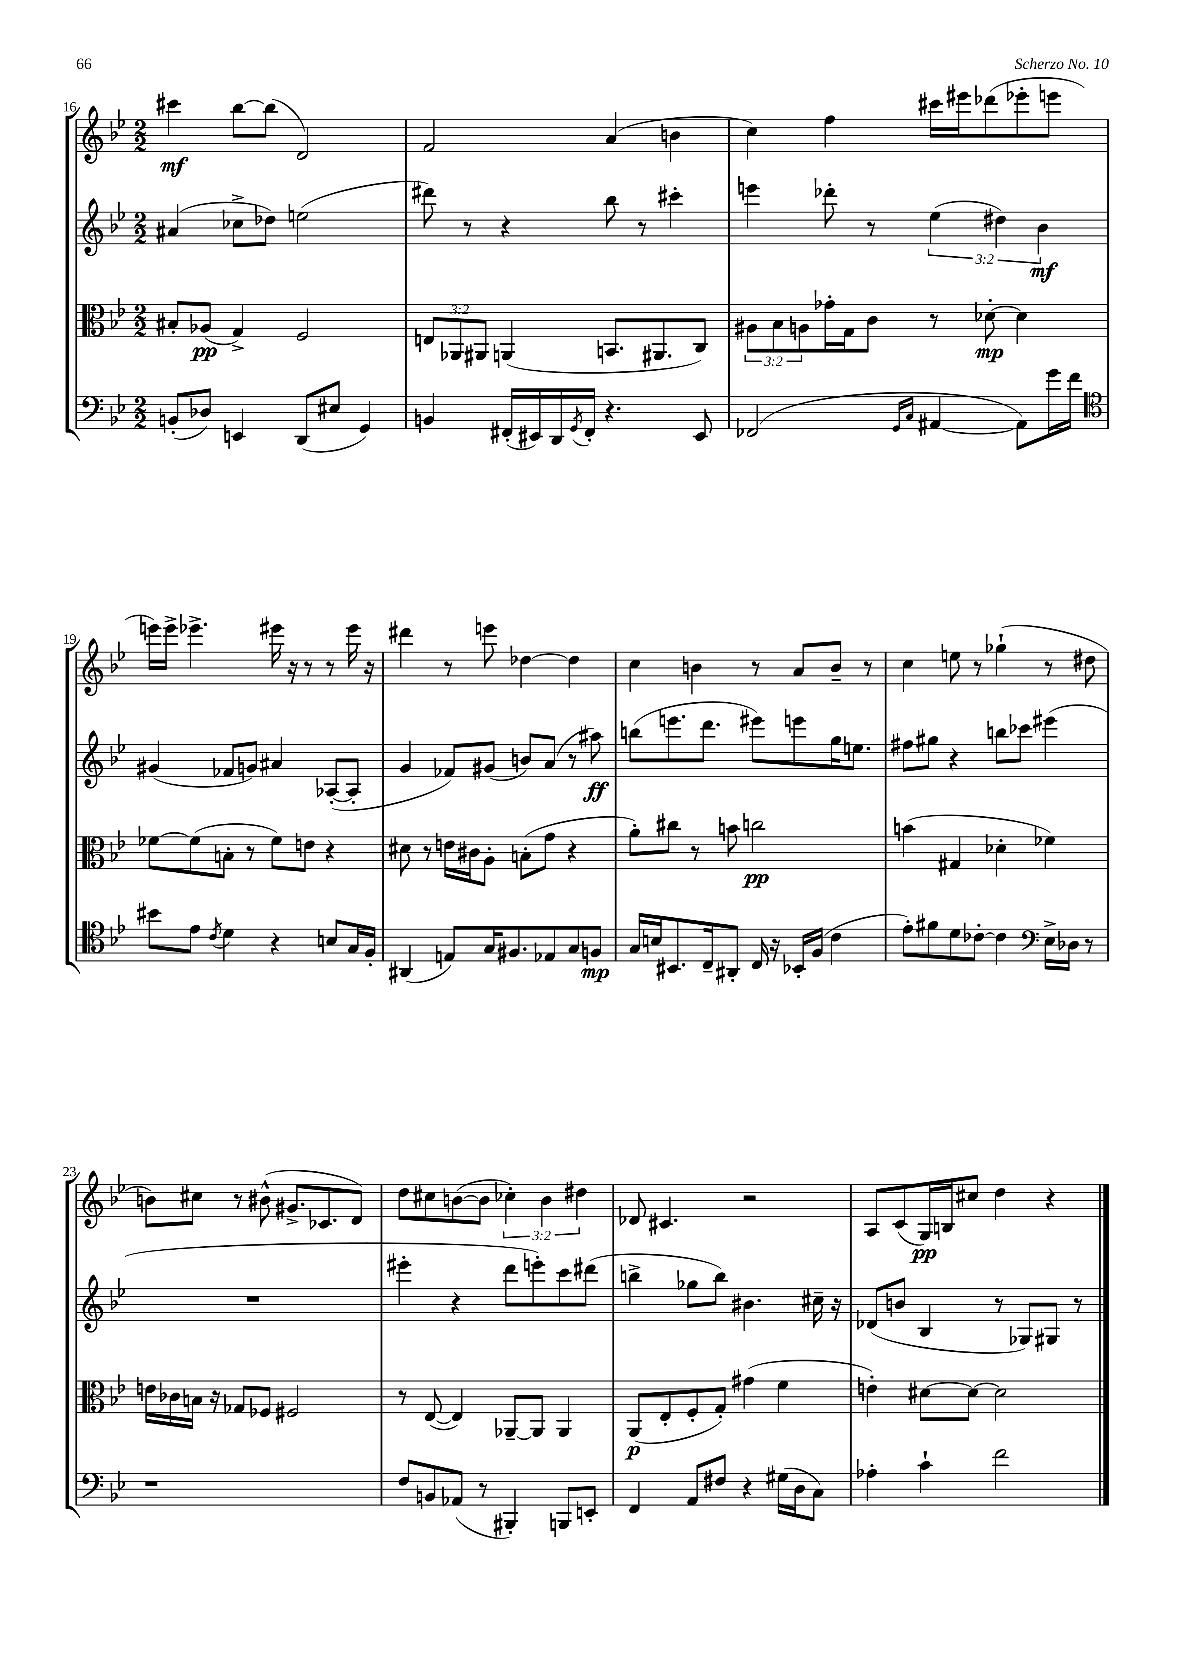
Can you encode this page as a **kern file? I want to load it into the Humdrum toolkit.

**kern	**dynam	**kern	**dynam	**kern	**dynam	**kern	**dynam
*part4	*part4	*part3	*part3	*part2	*part2	*part1	*part1
*staff4	*staff4	*staff3	*staff3	*staff2	*staff2	*staff1	*staff1
*clefF4	*	*clefC3	*	*clefG2	*	*clefG2	*
*k[b-e-]	*	*k[b-e-]	*	*k[b-e-]	*	*k[b-e-]	*
*M2/2	*	*M2/2	*	*M2/2	*	*M2/2	*
=16	=16	=16	=16	=16	=16	=16	=16
(8BBn'/L	.	8B#X'/L	.	(4a#X/	.	4ccc#X\	mf
8D-X/J)	.	(8A-X/J	pp	.	.	.	.
4EEn/	.	4G^/)	.	8cc-X^\L	.	[8bb-\L	.
.	.	.	.	8dd-X\J)	.	(8bb-\J]	.
(8DD/L	.	2F/	.	(2een\	.	2d/)	.
8E#X/J	.	.	.	.	.	.	.
4GG/)	.	.	.	.	.	.	.
=17	=17	=17	=17	=17	=17	=17	=17
4BBn/	.	12En/L	.	8ddd#X\)	.	2f/	.
.	.	12AA-X/	.	.	.	.	.
.	.	.	.	8r	.	.	.
.	.	12AA#X/J	.	.	.	.	.
(16FF#X'/LL	.	(4AAn/	.	4r	.	.	.
16EE#X/)	.	.	.	.	.	.	.
16DD/	.	.	.	.	.	.	.
8qGG/	.	.	.	.	.	.	.
16FF#'/JJ	.	.	.	.	.	.	.
4.r	.	8.BBn/L	.	8bb-\	.	(4a/	.
.	.	.	.	8r	.	.	.
.	.	8.AA#X/	.	.	.	.	.
.	.	.	.	4ccc#X'\	.	4bn\	.
8EE#/	.	8C/J)	.	.	.	.	.
=18	=18	=18	=18	=18	=18	=18	=18
(2FF-X/	.	12A#X\L	.	4eeen\	.	4cc\)	.
.	.	12B-\	.	.	.	.	.
.	.	12An\	.	.	.	.	.
.	.	16g-X'\L	.	8ddd-X'\	.	4ff\	.
.	.	16G\J	.	.	.	.	.
.	.	8c\J	.	8r	.	.	.
16qqGG/LL	.	.	.	.	.	.	.
16qqC/JJ	.	.	.	.	.	.	.
[4AA#X/	.	8r	.	(6ee-\	.	16ccc#X\LL	.
.	.	.	.	.	.	16eee#X\J	.
.	.	[8d-X'\	mp	.	.	(8ddd-X\	.
.	.	.	.	6dd#X\)	.	.	.
8AA#\L])	.	4d-\]	.	.	.	8eee-X'\	.
.	.	.	.	6b-\	mf	.	.
16g\L	.	.	.	.	.	8eeen\J	.
16f\JJ	.	.	.	.	.	.	.
!!LO:LB:g=z
=19	=19	=19	=19	=19	=19	=19	=19
*clefC4	*	*	*	*	*	*	*
8b#X\L	.	[8f-X\L	.	(4g#X/	.	16eeen\LL)	.
.	.	.	.	.	.	16eee^\JJ	.
8e-\J	.	(8f-\]	.	.	.	4.eee-X^\	.
8qc/	.	.	.	.	.	.	.
4d\	.	8Bn'\J	.	8f-X/L	.	.	.
.	.	8r	.	8gn/J)	.	.	.
4r	.	8f-\L)	.	4a#X/	.	16eee#X\	.
.	.	.	.	.	.	16r	.
.	.	8en\J	.	.	.	8r	.
8Bn/L	.	4r	.	([8A-X'/L	.	8r	.
16G/L	.	.	.	8A-'/J]	.	16eee#\	.
16F'/JJ	.	.	.	.	.	16r	.
=20	=20	=20	=20	=20	=20	=20	=20
(4AA#X/	.	8d#X\	.	4g/	.	4ddd#X\	.
.	.	8r	.	.	.	.	.
8En/L)	.	16en\LL	.	8f-X/L)	.	8r	.
.	.	16c#X\J	.	.	.	.	.
16G/K	.	8A'\J	.	(8g#X/J	.	8eeen\	.
8.F#X/	.	.	.	.	.	.	.
.	.	(8Bn'\L	.	8bn/L)	.	[4dd-X\	.
8E-X/	.	8g\J	.	(8a/J	.	.	.
8G/	.	4r	.	8r	.	4dd-\]	.
8Fn/J	mp	.	.	8aa#X\)	ff	.	.
=21	=21	=21	=21	=21	=21	=21	=21
16G/LL	.	8a'\L)	.	(8bbn\L	.	4cc\	.
16Bn/J	.	.	.	.	.	.	.
8.BB#X/	.	8cc#X\J	.	8.eeen\	.	.	.
.	.	8r	.	.	.	4bn\	.
16C~/k	.	.	.	8.ddd\J	.	.	.
8AA#X'/J	.	8bn\	.	.	.	.	.
16C/	.	2ccn\	pp	8eee#X\L)	.	8r	.
16r	.	.	.	.	.	.	.
16BB-X'/LL	.	.	.	8eeen\	.	8a/L	.
(16F/JJ	.	.	.	.	.	.	.
4c\	.	.	.	16gg\K	.	8b~/J	.
.	.	.	.	8.een\J	.	.	.
.	.	.	.	.	.	8r	.
=22	=22	=22	=22	=22	=22	=22	=22
8e-'\L)	.	(4bn\	.	8ff#X\L	.	4cc\	.
8f#X\	.	.	.	8gg#X\J	.	.	.
8d\	.	4G#X/	.	4r	.	8een\	.
[8c-X'\J	.	.	.	.	.	8r	.
4c-\]	.	4d-X'\	.	8bbn\L	.	(4gg-X`\	.
.	.	.	.	8ccc-X\J	.	.	.
*clefF4	*	*	*	*	*	*	*
16E-^\LL	.	4f-X\)	.	(4eee#X\	.	8r	.
16D-X\JJ	.	.	.	.	.	.	.
8r	.	.	.	.	.	8dd#X\	.
!!LO:LB:g=z
=23	=23	=23	=23	=23	=23	=23	=23
1r	.	16en\LL	.	1r	.	8bn\L)	.
.	.	16c-X\	.	.	.	.	.
.	.	16Bn\JJ	.	.	.	8cc#X\J	.
.	.	16r	.	.	.	.	.
.	.	8G-X/L	.	.	.	8r	.
.	.	8F-X/J	.	.	.	(8b#X^^\	.
.	.	2F#X/	.	.	.	8.g#X^/L	.
.	.	.	.	.	.	8.c-X/	.
.	.	.	.	.	.	8d/J)	.
=24	=24	=24	=24	=24	=24	=24	=24
8F/L	.	8r	.	4eee#X'\	.	8dd\L	.
8BBn/	.	([8E-/	.	.	.	8cc#X\	.
(8AA-X/J	.	4E-/])	.	4r	.	([8bn\	.
8r	.	.	.	.	.	8b\J]	.
4BBB#X'/)	.	[8AA-X~/L	.	8ddd\L	.	6cc-X'\)	.
.	.	8AA-/J]	.	8eeen'\)	.	.	.
.	.	.	.	.	.	6b\	.
8BBBn/L	.	4AA-/	.	8ccc\	.	.	.
.	.	.	.	.	.	6dd#X\	.
8EEn'/J	.	.	.	(8ddd#X\J	.	.	.
=25	=25	=25	=25	=25	=25	=25	=25
4FF/	.	(8AA/L	p	4bbn^\	.	8d-X/	.
.	.	8E-'/	.	.	.	4.c#X/	.
8AA/L	.	8F'/	.	8gg-X\L	.	.	.
8F#X/J	.	8G'/J)	.	8bb\J)	.	.	.
4r	.	(4g#X\	.	4.b#X\	.	2r	.
(16G#X\LL	.	4f\	.	.	.	.	.
16D\J	.	.	.	.	.	.	.
8C\J)	.	.	.	16cc#X~\	.	.	.
.	.	.	.	16r	.	.	.
=26	=26	=26	=26	=26	=26	=26	=26
4A-X'\	.	4en'\)	.	(8d-X/L	.	8A/L	.
.	.	.	.	8bn/J	.	(8c/	.
4c`\	.	[8d#X\L	.	4B-/	.	16G/L)	pp
.	.	.	.	.	.	16Bn/J	.
.	.	8d#\J_	.	.	.	8cc#X/J	.
2f\	.	2d#\]	.	8r	.	4dd\	.
.	.	.	.	8G-X/L)	.	.	.
.	.	.	.	8G#X/J	.	4r	.
.	.	.	.	8r	.	.	.
==	==	==	==	==	==	==	==
*-	*-	*-	*-	*-	*-	*-	*-
